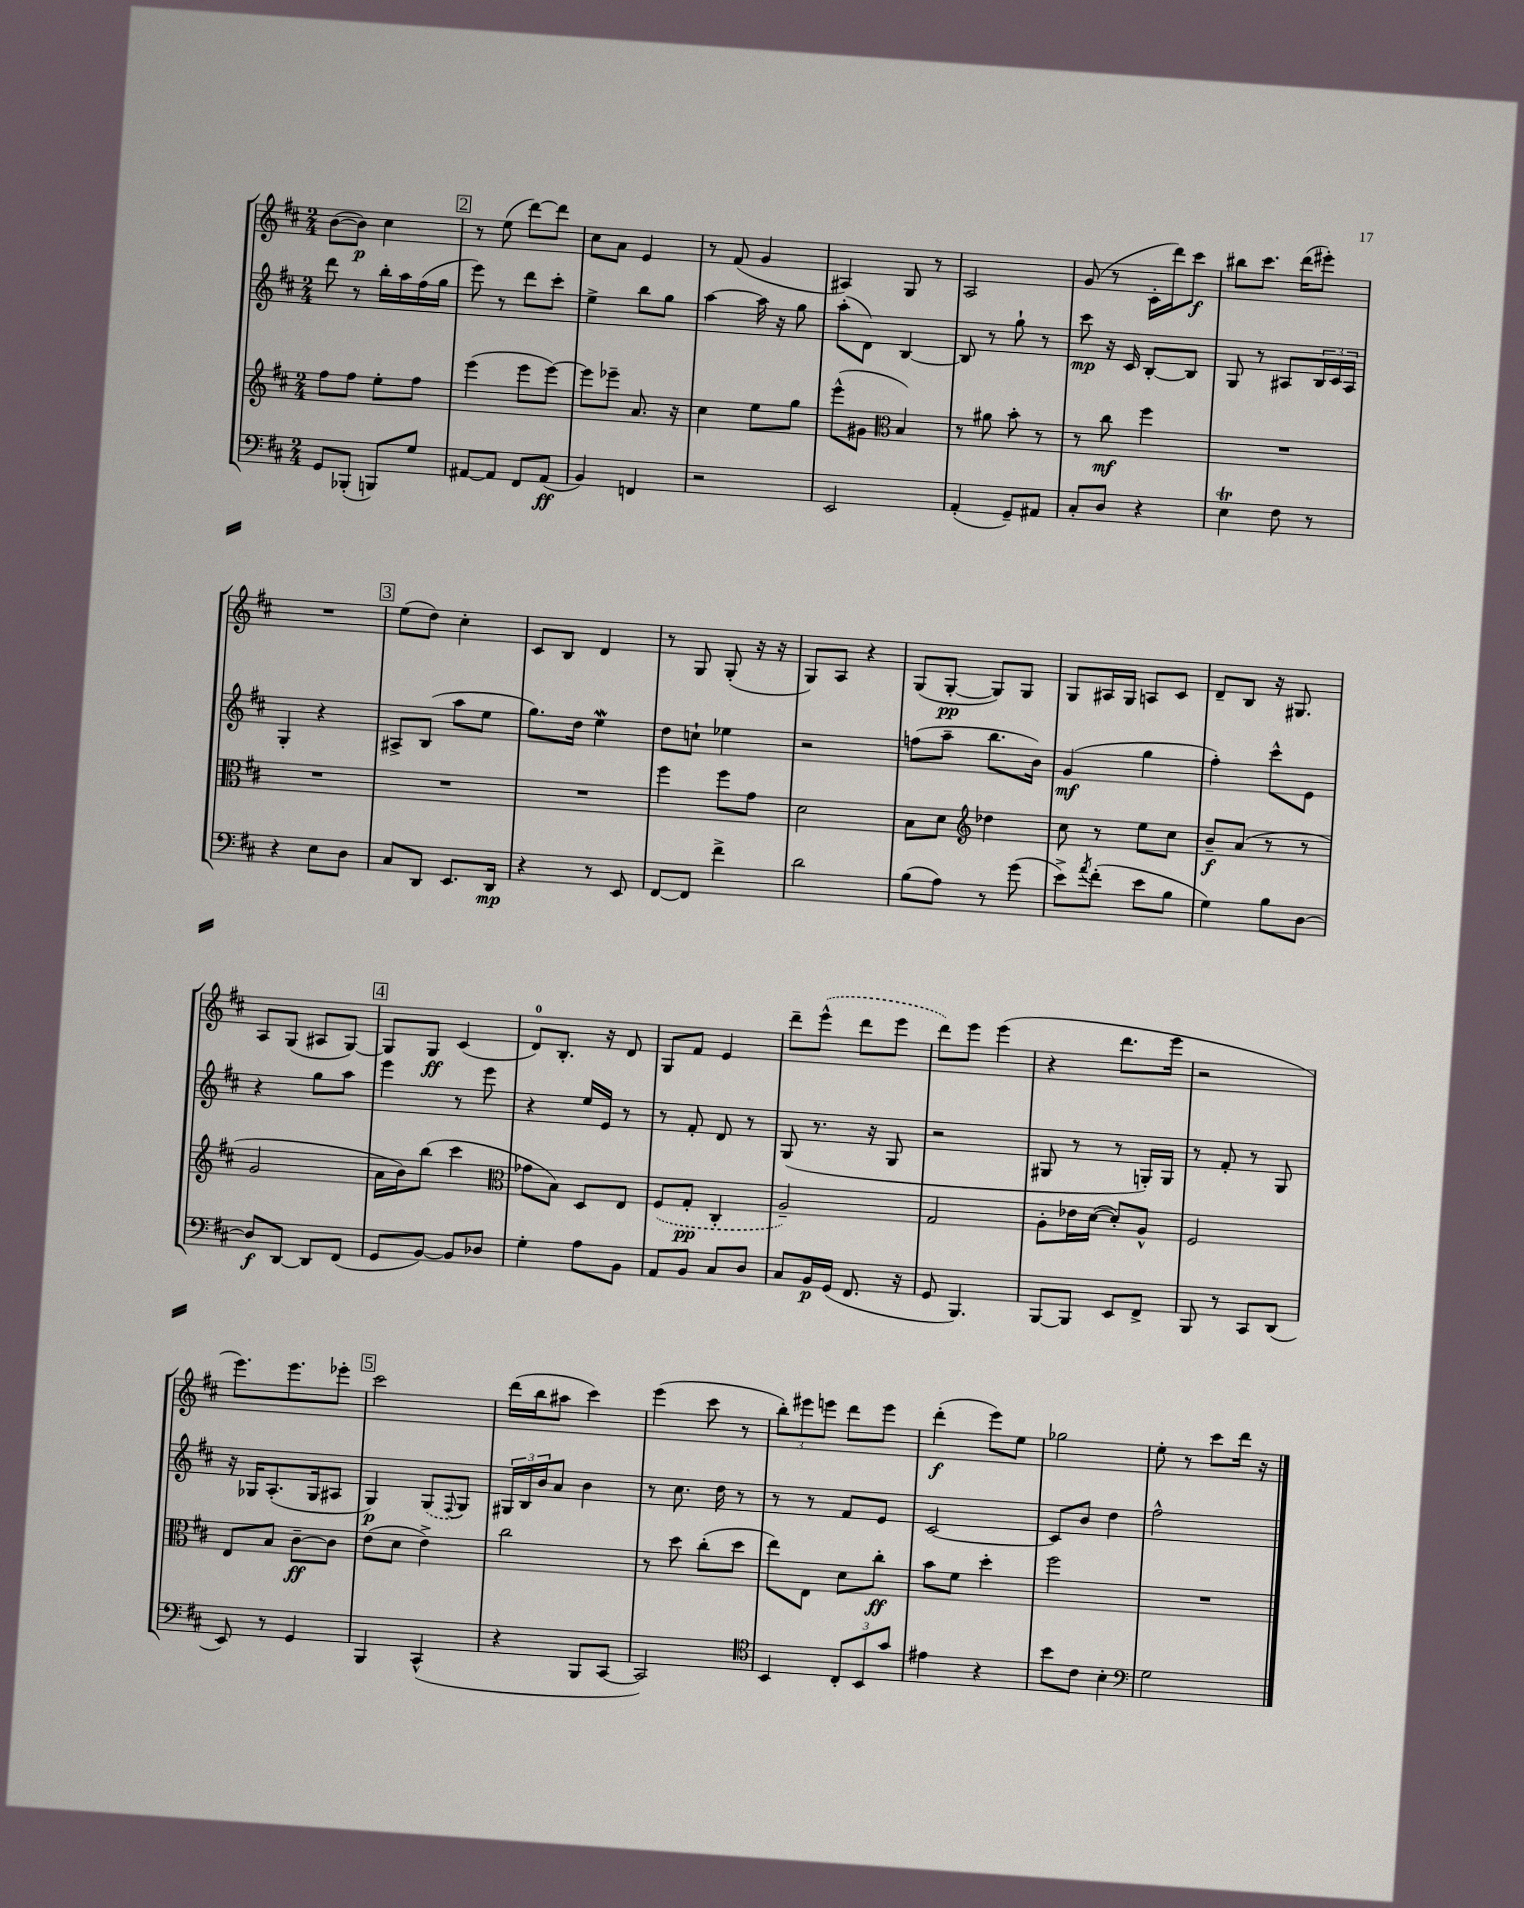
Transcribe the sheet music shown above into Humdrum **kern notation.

**kern	**kern	**kern	**kern
*staff4	*staff3	*staff2	*staff1
*clefF4	*clefG2	*clefG2	*clefG2
*k[f#c#]	*k[f#c#]	*k[f#c#]	*k[f#c#]
*M2/4	*M2/4	*M2/4	*M2/4
8GG/L	8ff#\L	8ddd\	([8b\L
(8BBB-'/J	8ff#\J	8r	8b\]J)
8BBB/L)	8ee'\L	16bb'\LL	4cc#\
.	.	16aa\	.
8G/J	8ff#\J	(16ff#\	.
.	.	16gg\JJ	.
=	=	=	=
[8AA#/L	(4eee\	8eee\)	8r
8AA#/]J	.	8r	(8ee\
8FF#/L	8eee\L	8ddd\L	[8ddd\L)
(8AA#/J	[8eee\J)	8ccc#'\J	8ddd\]J
=	=	=	=
4BB/)	8eee\]L	4ee^\	8cc#\L
.	8eee-~\J	.	8a\J
4FF/	8.a/	8bb\L	4e/
.	.	8gg\J	.
.	16r	.	.
=	=	=	=
2r	4cc#\	[4aa\	8r
.	.	.	(8f#/
.	8ee\L	16aa\]	4g/
.	.	16r	.
.	8gg\J	8gg\	.
=	=	=	=
2EE/	(8eee^^\L	(8aa'\L	4A#/)
.	8g#\J	8d\J)	.
*	*clefC3	*	*
.	4B/)	[4B/	8G/
.	.	.	8r
=	=	=	=
(4AA'/	8r	8B/]	2A/
.	8a#\	8r	.
8GG~/L)	8b'\	8gg`\	.
8AA#/J	8r	8r	.
=	=	=	=
8C#'/L	8r	8ccc#\	(8g/
8D/J	8cc#\	16r	8r
.	.	16c#/	.
4r	4ff#\	[8B'/L	16c#'\LL
.	.	.	16ddd\J)
.	.	8B/]J	8ccc#\J
=	=	=	=
4E\	2r	8G/	8bb#\L
.	.	8r	8.ccc#\J
8F#\	.	8A#/L	.
.	.	.	(16ddd\LK
8r	.	24B/L	8eee#'\J)
.	.	24c#/	.
.	.	24A#/JJ	.
=	=	=	=
4r	2r	4G'/	2r
8E\L	.	4r	.
8D\J	.	.	.
=	=	=	=
8C#/L	2r	8A#^/L	(8ee\L
8DD/J	.	(8B/J	8dd\J)
8.EE/L	.	8aa\L	4cc#'\
.	.	8ee\J	.
16DD/Jk	.	.	.
=	=	=	=
4r	2r	8.gg\L)	8c#/L
.	.	.	8B/J
.	.	16dd\Jk	.
8r	.	4ee\	4d/
8EE/	.	.	.
=	=	=	=
[8FF#/L	4ff#\	8dd\L	8r
8FF#/]J	.	8cc`\J	8G/
4f#^\	8ff#\L	4ee-\	(8G'/
.	8g\J	.	16r
.	.	.	16r
=	=	=	=
2d\	2d\	2r	8G/L)
.	.	.	8A/J
.	.	.	4r
=	=	=	=
(8B\L	8B\L	(8ff\L	(8G/L
8A\J)	8d\J	8aa~\J	[8G'/J
*	*clefG2	*	*
8r	4dd-\	8.bb\L	8G/]L)
(8g\	.	.	8G/J
.	.	16b\Jk)	.
=	=	=	=
8e^\L)	8cc#\	(4g/	8G/L
8qa/	.	.	.
(8f#'\J	8r	.	16A#/L
.	.	.	16G/JJ
8e\L	8ee\L	4gg\	8A/L
8B\J	8cc#\J	.	8c#/J
=	=	=	=
4G\)	8b~/L	4ff#'\)	8d~/L
.	(8a/J	.	8B/J
8B\L	8r	8ccc#^^\L	16r
.	.	.	8.G#/
[8D\J	8r	8e\J	.
=	=	=	=
8D/]L	2g/	4r	8A/L
[8DD/J	.	.	(8G/J
8DD/]L	.	8gg\L	8A#/L
(8FF#/J	.	8aa\J	[8G/J)
=	=	=	=
8GG/L	16a\LL	4eee\	8G/]L
.	16b\J)	.	.
[8BB/J)	(8bb\J	.	8G/J
8BB/]L	4ccc#\	8r	(4c#/
8D-/J	.	8eee\	.
=	=	=	=
*	*clefC3	*	*
4G'\	8g-\L	4r	8d/L)
.	8B\J)	.	8.B'/J
8A\L	8D/L	16ee/LL	.
.	.	16e/JJ	16r
8BB\J	8E/J	8r	8d/
=	=	=	=
8AA/L	(8F#/L	8r	8G/L
8BB/J	8G'/J	8f#'/	8f#/J
8C#/L	4C#'/	8d/	4e/
8D/J	.	8r	.
=	=	=	=
8C#/L	2A~/)	(8G/	8ddd~\L
16BB/L	.	8.r	(8eee^^\J
(16GG/JJ	.	.	.
8.FF#/	.	.	8ddd\L
.	.	16r	.
.	.	8G/	8eee\J
16r	.	.	.
=	=	=	=
8GG/	2G/	2r	8ddd\L)
4.BBB/)	.	.	8eee\J
.	.	.	(4eee\
=	=	=	=
[8BBB/L	8A'\L	8G#/	4r
8BBB/]J	16e-\L	8r	.
.	([16d\JJ	.	.
8EE/L	8d'/]L)	8r	8.ddd\L
8FF#^/J	8A^^/J	16G'/LL)	.
.	.	16G/JJ	16eee\Jk
=	=	=	=
8BBB/	2F#/	8r	2r
8r	.	8f#'/	.
8CC#/L	.	8r	.
(8DD/J	.	8G/	.
=	=	=	=
8EE/)	8E/L	16r	8.eee\L)
.	.	16G-/LK	.
8r	8B/J	(8.A'/	.
.	.	.	8.eee\
4GG/	[8c#~\L	.	.
.	.	16G-/k	.
.	8c#\]J	8A#/J	8eee-'\J
=	=	=	=
4BBB/	(8e\L	4G/)	2ccc#\
.	8d\J	.	.
(4CC#^^/	4e^\)	(8G/L	.
.	.	8qqF#/	.
.	.	8G/J)	.
=	=	=	=
4r	2cc#\	24G#/LL	(16ddd\LL
.	.	24B/	.
.	.	.	16bb\J
.	.	24b/J	.
.	.	8a/J	8aa#\J
8BBB/L	.	4b\	4ccc#\)
[8CC#/J	.	.	.
=	=	=	=
2CC#/])	8r	8r	(4eee\
.	8dd\	8.cc#\	.
.	(8cc#'\L	.	8ccc#\
.	.	16dd\	.
.	8dd\J	8r	8r
=	=	=	=
*clefC4	*	*	*
4BB/	8ee\L)	8r	12bb'\L)
.	.	.	12eee#\
.	8E\J	8r	.
.	.	.	12eee\J
12C#'/L	8d\L	8f#/L	8ddd\L
12BB/	.	.	.
.	8cc#'\J	8e/J	8eee\J
12g/J	.	.	.
=	=	=	=
4e#\	8b\L	[2c#/	(4ddd'\
.	8f#\J	.	.
4r	4dd'\	.	8eee\L)
.	.	.	8ee\J
=	=	=	=
8b\L	2ff#\	8c#/]L	2gg-\
8c#\J	.	8b/J	.
4B'\	.	4dd\	.
=	=	=	=
*clefF4	*	*	*
2G\	2r	2ff#^^\	8ee'\
.	.	.	8r
.	.	.	8ccc#\L
.	.	.	16ddd\Jk
.	.	.	16r
==	==	==	==
*-	*-	*-	*-
